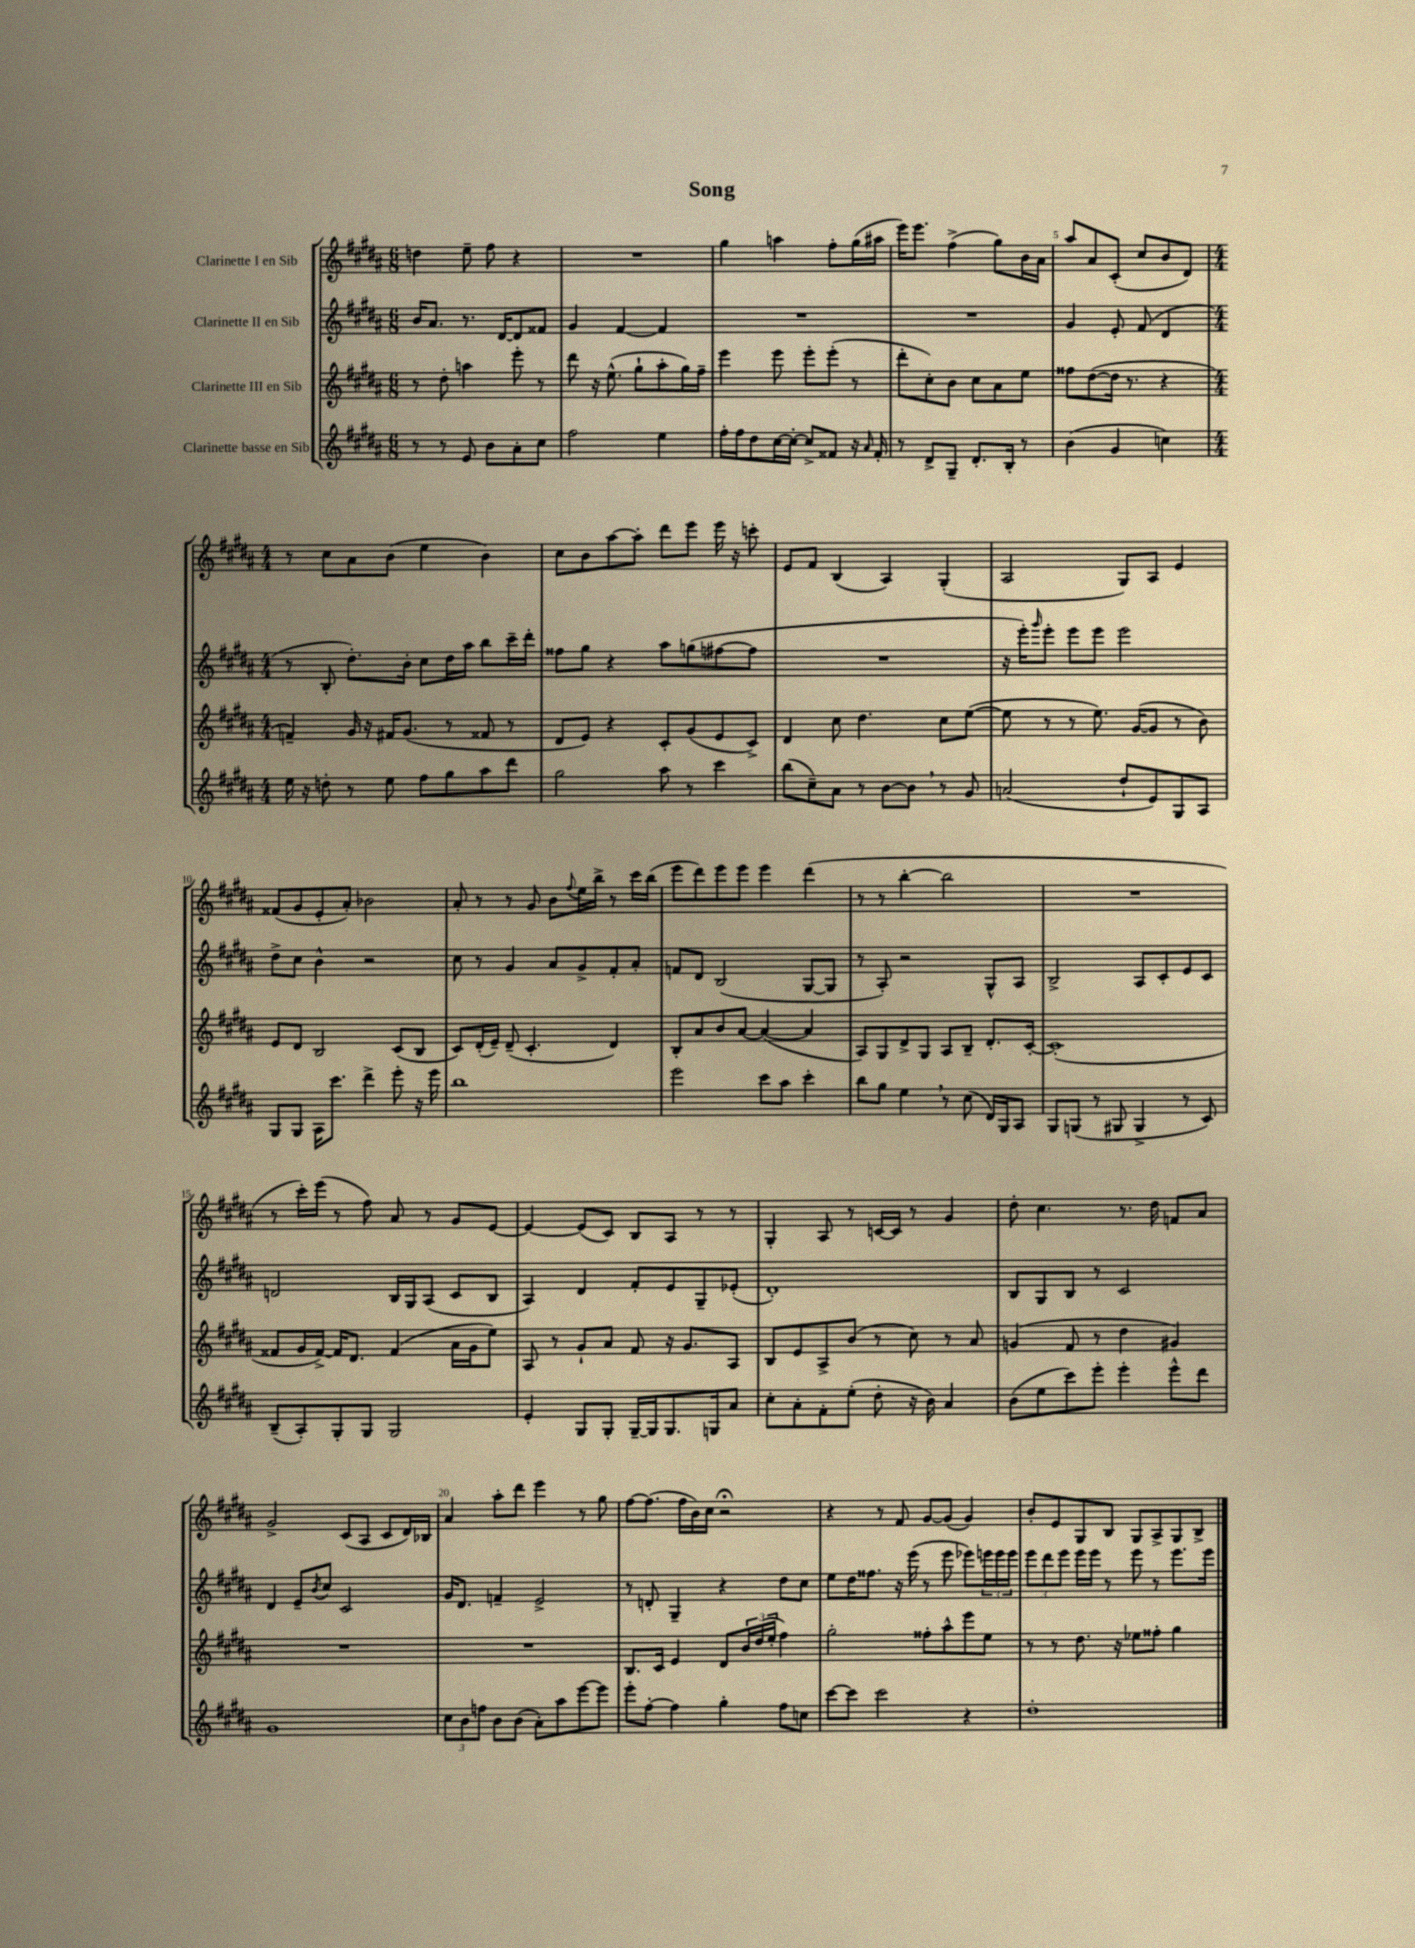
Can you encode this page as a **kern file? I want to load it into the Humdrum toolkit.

**kern	**kern	**kern	**kern
*part4	*part3	*part2	*part1
*staff4	*staff3	*staff2	*staff1
*I"Clarinette basse en Sib	*I"Clarinette III en Sib	*I"Clarinette II en Sib	*I"Clarinette I en Sib
*clefG2	*clefG2	*clefG2	*clefG2
*k[f#c#g#d#a#]	*k[f#c#g#d#a#]	*k[f#c#g#d#a#]	*k[f#c#g#d#a#]
*M6/8	*M6/8	*M6/8	*M6/8
=1	=1	=1	=1
8r	8r	16b/KL	4ddn\
.	.	8.a#/J	.
8r	8dd#'\	.	.
8e/	4aan\	8.r	8ee~\
8b\L	.	.	8ff#\
.	.	[16d#/KL	.
8a#'\	8eee'\	8d#/]	4r
8cc#\J	8r	8f##X/J	.
=2	=2	=2	=2
2ff#\	8ddd#\	4g#/	2.r
.	16r	.	.
.	(8.ee^^\	.	.
.	.	[4f#/	.
.	8gg#`\L	.	.
4ee\	8aa#'\	4f#/]	.
.	16gg#\L)	.	.
.	16ff#~\JJ	.	.
=3	=3	=3	=3
16ff#'\LL	4eee\	2.r	4gg#\
16ff#\J	.	.	.
8dd#\	.	.	.
[16cc#\L	8eee\	.	4aan\
16cc#'\JJ_	.	.	.
8cc#^/L]	8eee'\L	.	.
8f##X/J	(8eee'\J	.	8ff#'\L
16r	8r	.	(16gg#\L
16qqa#/	.	.	.
16f##'/	.	.	16aa#X\JJ
=4	=4	=4	=4
8r	8ddd#'\L	2.r	16eee\KL)
.	.	.	8.eee\J
8d#^/L	8cc#'\)	.	.
8G#~/J	8b\J	.	(4ff#^\
8.d#'/L	8cc#\L	.	.
.	8a#\	.	8gg#\L)
16B'/Jk	.	.	.
8r	8ee\J	.	16b\L
.	.	.	16a#\JJ
=5	=5	=5	=5
(4b\	8ff##X\L	4g#/	8aa#/L
.	([8dd#\	.	8a#/
4g#/	16dd#\Jk]	8e'/	(8c#'/J
.	8.r	.	.
.	.	(8f#/	8cc#/L
4ccn\)	4r	4d#/	8b/
.	.	.	8d#/J)
!!LO:LB:g=z
=6	=6	=6	=6
*M4/4	*M4/4	*M4/4	*M4/4
16ee\	4fn~/)	8r	8r
16r	.	.	.
8ddn'\	.	8B'/	8cc#\L
8r	16g#/	8.dd#'\L)	8a#\
.	16r	.	.
8ee\	16f#X/KL	.	(8b\J
.	(8.g#/J	16b'\Jk	.
8ff#\L	.	8cc#\L	4ee\
8gg#\	8r	16dd#\L	.
.	.	16aa#\JJ	.
8aa#\	8f##X/	8bb\L	4b\)
8ddd#\J	8r	16ccc#~\L	.
.	.	16ddd#'\JJ	.
=7	=7	=7	=7
2gg#\	8d#/L	8ff##X\L	8cc#\L
.	8e/J)	8gg#\J	8b\
.	4r	4r	[8aa#\
.	.	.	8aa#'\J]
8aa#\	8c#'/L	8aa#\L	8ddd#\L
8r	(8g#/	(8ggn\	8eee\J
4ccc#\	8e/	[8ff#X\	16eee\
.	.	.	16r
.	8c#^/J)	8ff#\J]	8cccn'\
=8	=8	=8	=8
(8bb\L	4d#/	1r	8e/L
8cc#~\)	.	.	8f#/J
8a#\J	8cc#\	.	(4B/
8r	4.dd#\	.	.
[8b\L	.	.	4A#/)
8b,\J]	.	.	.
8r	8cc#\L	.	(4G#'/
8g#/	([8ee\J	.	.
=9	=9	=9	=9
(2an/	8ee\]	16r	2A#/
.	.	16eee'\KL)	.
.	.	16qqggg#/	.
.	8r	8eee'\J	.
.	8r	8eee\L	.
.	8.ee\)	8eee\J	.
8dd#`/L	.	2eee\	8G#/L)
.	([16g#/KL	.	.
8e/)	8g#/J]	.	8A#/J
8G#/	8r	.	4e/
8A#/J	8b\)	.	.
!!LO:LB:g=z
=10	=10	=10	=10
8G#/L	8e/L	8dd#^\L	(8f##X/L
8G#/J	8d#/J	8cc#\J	8g#/
16A#\KL	2B/	4b^^\	8e'/
8.ccc#\J	.	.	.
.	.	.	8a#'/J)
4ddd#^\	.	2r	2b-X\
8eee'\	(8c#/L	.	.
16r	8B/J	.	.
16eee\	.	.	.
=11	=11	=11	=11
1bb	8c#/L)	8cc#\	8a#'/
.	(16d#'/L	8r	8r
.	16e~/JJ)	.	.
.	(8d#~/	4g#/	8r
.	4.c#'/	.	8g#/
.	.	8a#/L	8b\L
.	.	.	8qqff#/
.	.	8g#^/	16ee\L
.	.	.	16bb^\JJ
.	4d#/)	8f#'/	8r
.	.	8a#'/J	16ccc#\LL
.	.	.	(16bb\JJ
=12	=12	=12	=12
2eee\	8B'/L	8fn/L	8eee\L
.	8a#/	8d#/J	8ddd#\)
.	8b/	(2B/	8eee\
.	[8a#/J	.	8eee\J
8ccc#\L	(4a#/_	.	4eee\
8aa#\J	.	.	.
4ccc#'\	4a#/]	[8G#/L	(4ddd#\
.	.	8G#/J]	.
=13	=13	=13	=13
8bb\L	8A#/L)	8r	8r
8gg#\J	8G#/	8A#'/)	8r
4ee,\	8d#^/	2r	[4bb'\
.	8G#/J	.	.
8r	8A#/L	.	2bb\]
(8cc#\	8B~/J	.	.
16d#/LL)	8.d#'/L	8G#^^/L	.
16G#/J	.	.	.
8A#/J	.	8A#/J	.
.	[16c#'/Jk	.	.
=14	=14	=14	=14
8G#/L	(1c#']	2B^/	1r
(8Gn/J	.	.	.
8r	.	.	.
8G#X/	.	.	.
4G#^/	.	8A#/L	.
.	.	8c#'/	.
8r	.	8e/	.
8c#/)	.	8c#/J	.
!!LO:LB:g=z
=15	=15	=15	=15
(8B~/L	8f##X/L	2dn/	8r
8A#'/)	16g#/L	.	16ccc#'\LL)
.	[16f##^/JJ)	.	(16eee\JJ
8G#'/	16f##/KL]	.	8r
.	8.d#/J	.	.
8G#/J	.	.	8ff#\)
2G#/	(4f##/	16B/LL	8a#/
.	.	16G#/J	.
.	.	(8A#/J	8r
.	16a#\LL	8c#/L	8g#/L
.	16g#\J	.	.
.	8ee\J)	8B/J	[8e/J
=16	=16	=16	=16
4e'/	8A#/	4A#/)	4e/_
.	8r	.	.
8G#/L	8g#`/L	4d#/	(8e/L]
8G#'/J	8a#/J	.	8c#/J)
[16G#~/LL	8f#/	8f#'/L	8B/L
16G#/J]	.	.	.
8.G#/	16r	8e/	8A#/J
.	8.g#/L	.	.
.	.	8G#~/	8r
16Gn/k	.	.	.
8a#/J	8A#/J	(8e-X'/J	8r
=17	=17	=17	=17
8cc#'\L	8B/L	1d#')	4G#'/
8a#'\	8e/	.	.
8f#'\	8A#^/	.	8A#/
(8ee'\J	(8b/J	.	8r
8dd#'\	8r	.	[16cn/LL
.	.	.	16c/JJ]
16r	8cc#\)	.	8r
16b\)	.	.	.
4a#/	8r	.	4g#/
.	8a#/	.	.
=18	=18	=18	=18
(8b\L	(4gn/	8B/L	8dd#'\
8ee\	.	8G#/	4.cc#\
8ccc#\)	8f#/	8B/J	.
8eee'\J	8r	8r	.
4eee'\	4dd#\	2c#/	8.r
.	.	.	16dd#\
8eee^^\L	4g#X/)	.	8fn/L
8ddd#\J	.	.	8a#/J
!!LO:LB:g=z
=19	=19	=19	=19
1g#	1r	4d#/	2g#^/
.	.	8e~/L	.
.	.	8qb/	.
.	.	8cc#/J	.
.	.	2c#/	(8c#/L
.	.	.	8A#/J
.	.	.	8c#/L
.	.	.	16d#/L)
.	.	.	16B-X/JJ
=20	=20	=20	=20
12cc#\L	1r	16g#/KL	4a#/
.	.	8.d#/J	.
12b\	.	.	.
12ffn\J	.	.	.
8b\L	.	4fn~/	8aa#'\L
(8b\J	.	.	8ddd#\J
8a#'\L)	.	2e^/	4eee\
8aa#\	.	.	.
[8eee\	.	.	8r
8eee\J]	.	.	8gg#\
=21	=21	=21	=21
8eee'\L	8.B/L	8r	[8ff#\L
[8ff#'\J	.	8dn'/	(8.ff#\J]
.	16c#/Jk	.	.
4ff#\]	4e/	4G#~/	.
.	.	.	16ff#\LL
.	.	.	16b\)
.	.	.	16cc#\JJ
4gg#'\	8d#/L	4r	2r;<
.	24b/L	.	.
.	(24dd#/	.	.
.	24ee'/JJ	.	.
8ff#\L	4ff#\)	8dd#\L	.
8ccn\J	.	8cc#\J	.
=22	=22	=22	=22
[8ccc#\L	2gg#'\	8ee\L	4r
8ccc#\J]	.	16dd#\K	.
.	.	8.ff##X\J	.
2ccc#\	.	.	8r
.	.	16r	8f#/
.	.	(16eee\	.
.	8ff##X'\L	8r	[8g#/L
.	8aa#^^\	8eee\	(8g#/J]
4r	8eee\	8eee-X\L)	4g#/)
.	8ee\J	24eeen\L	.
.	.	24eee\	.
.	.	24eee\JJ	.
=23	=23	=23	=23
1dd#'	8r	12eee\L	8b'/L
.	.	12ddd#\	.
.	8r	.	8e/
.	.	12eee\J	.
.	8.dd#\	16eee\LL	8G#/
.	.	16eee\JJ	.
.	.	8r	8B/J
.	16r	.	.
.	8ee-X\L	8eee\	8G#/L
.	8ff##X'\J	8r	8A#^/
.	4gg#\	8.eee\L	8G#/
.	.	.	8B^/J
.	.	16eee\Jk	.
==	==	==	==
*-	*-	*-	*-
